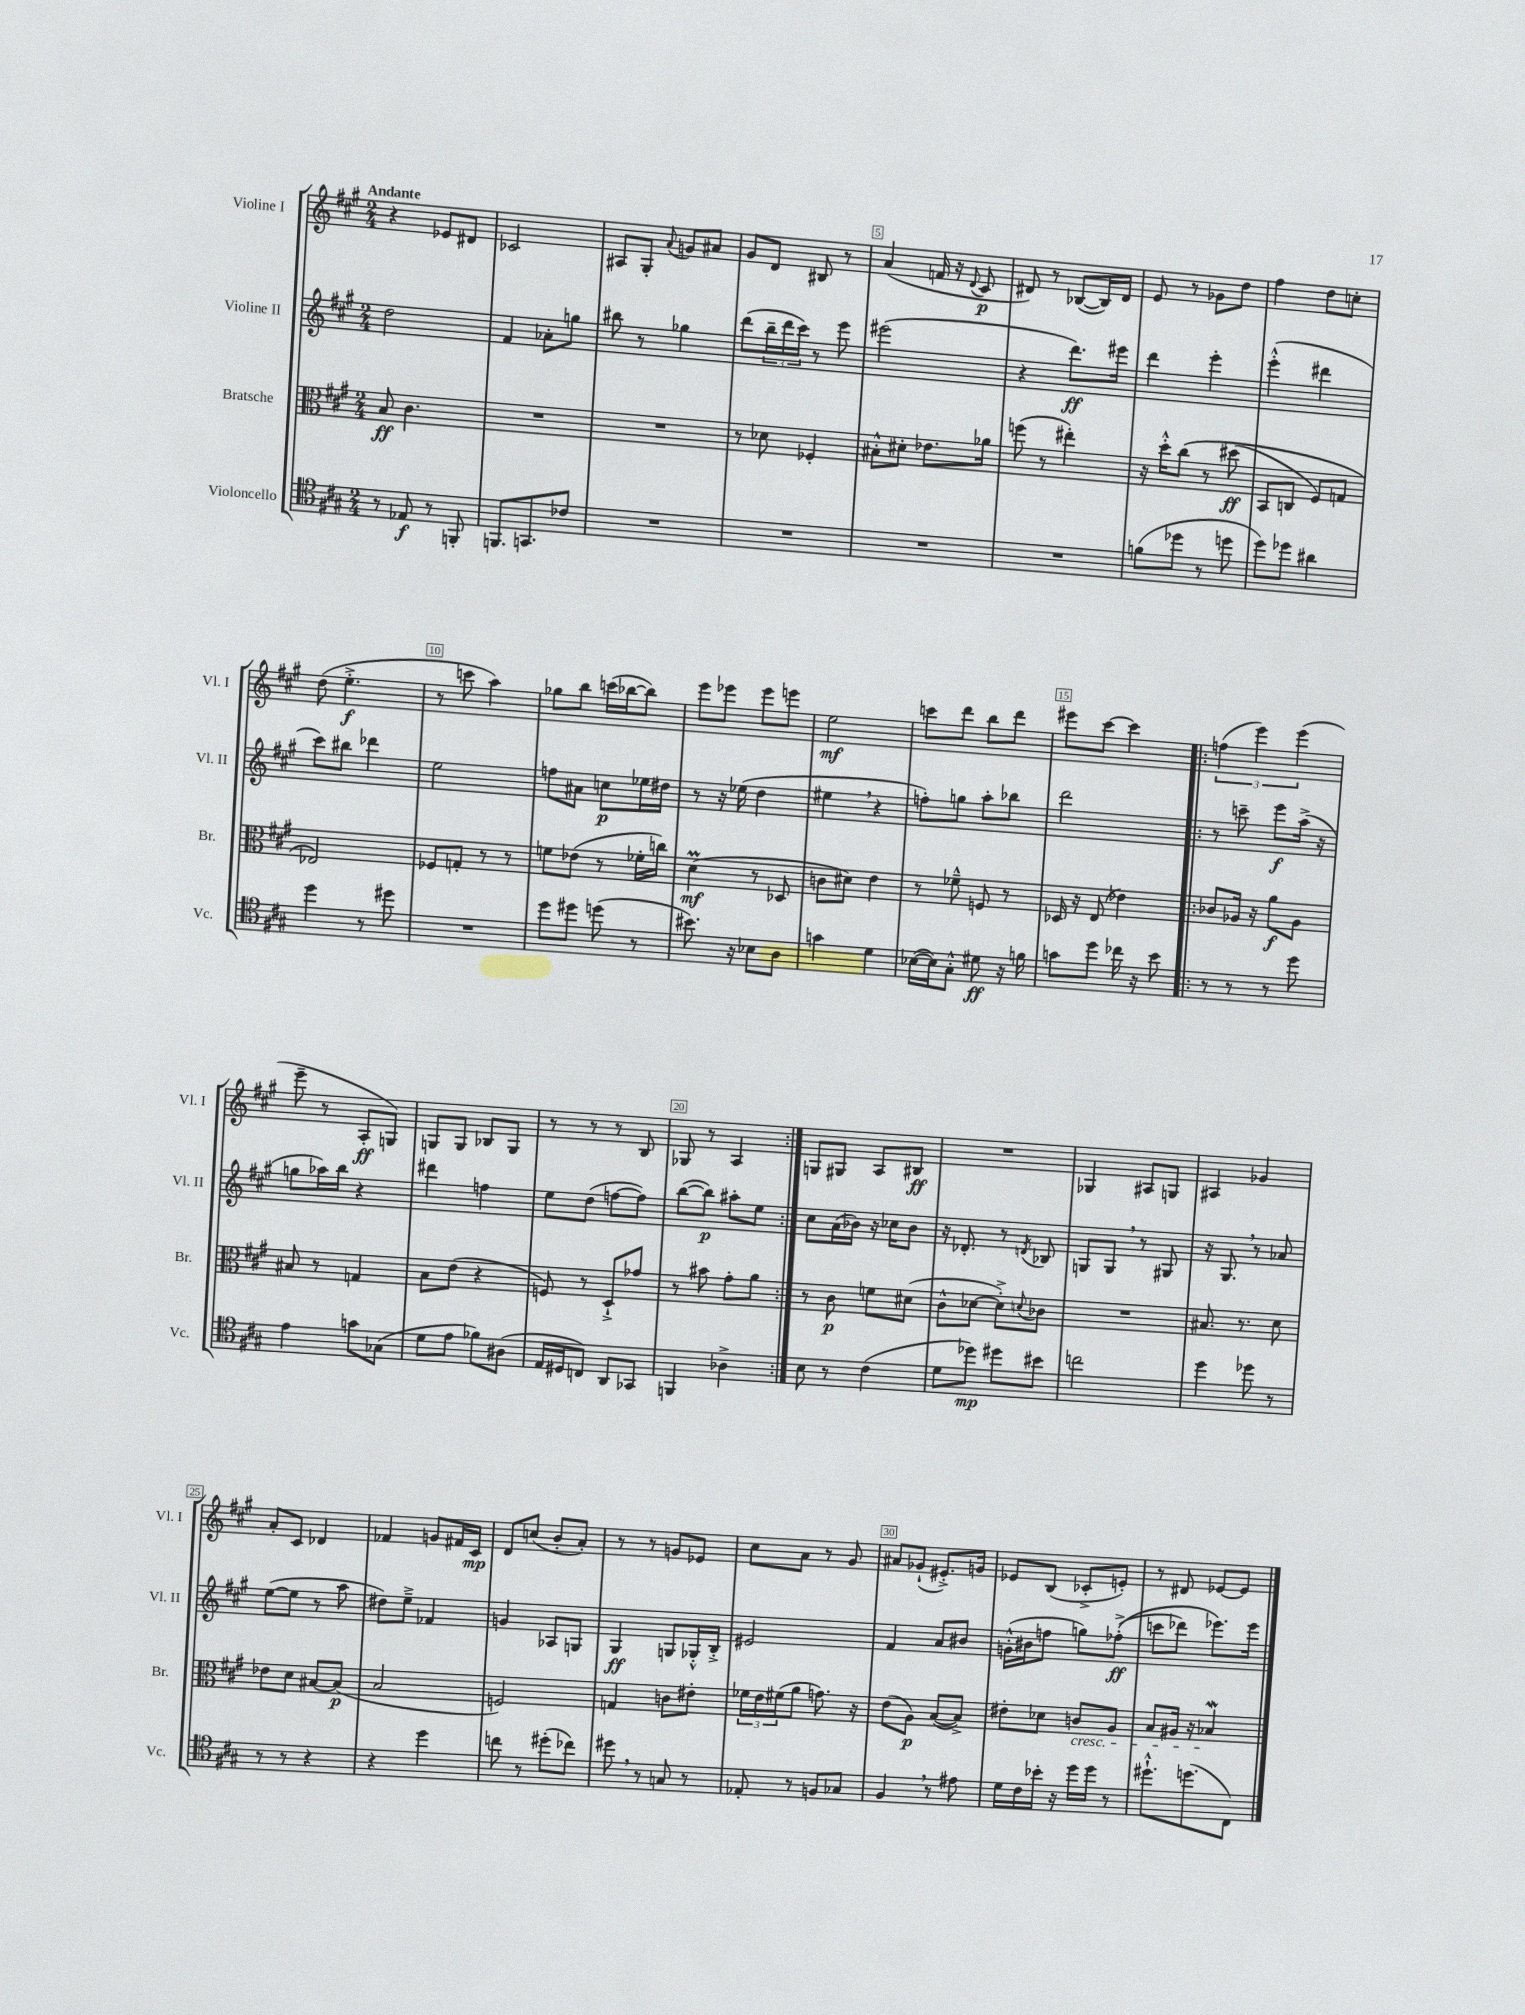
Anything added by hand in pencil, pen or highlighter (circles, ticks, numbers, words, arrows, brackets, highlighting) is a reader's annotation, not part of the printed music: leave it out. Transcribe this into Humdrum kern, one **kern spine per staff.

**kern	**dynam	**kern	**dynam	**kern	**dynam	**kern	**dynam
*part4	*part4	*part3	*part3	*part2	*part2	*part1	*part1
*staff4	*staff4	*staff3	*staff3	*staff2	*staff2	*staff1	*staff1
*I"Violoncello	*	*I"Bratsche	*	*I"Violine II	*	*I"Violine I	*
*I'Vc.	*	*I'Br.	*	*I'Vl. II	*	*I'Vl. I	*
*clefC4	*	*clefC3	*	*clefG2	*	*clefG2	*
*k[f#c#g#]	*	*k[f#c#g#]	*	*k[f#c#g#]	*	*k[f#c#g#]	*
*M2/4	*	*M2/4	*	*M2/4	*	*M2/4	*
=1	=1	=1	=1	=1	=1	=1	=1
!	!	!	!	!	!	!LO:TX:a:B:t=Andante	!
8r	.	8B/	ff	2dd\	.	4r	.
8E-X/	f	4.c#\	.	.	.	.	.
8r	.	.	.	.	.	8e-X/L	.
8FFn'/	.	.	.	.	.	8d#X/J	.
=2	=2	=2	=2	=2	=2	=2	=2
8.FFn/L	.	2r	.	4f#/	.	2c-X/	.
8.GGn/	.	.	.	.	.	.	.
.	.	.	.	8a-X'\L	.	.	.
8c-X/J	.	.	.	8ggn\J	.	.	.
=3	=3	=3	=3	=3	=3	=3	=3
2r	.	2r	.	8bb#X\	.	8A#X/L	.
.	.	.	.	8r	.	8G#'/J	.
.	.	.	.	.	.	8qqa/	.
.	.	.	.	4gg-X\	.	8gn/L	.
.	.	.	.	.	.	8a#X/J	.
=4	=4	=4	=4	=4	=4	=4	=4
2r	.	8r	.	(8ddd\L	.	8g#/L	.
.	.	8d-X\	.	24bb~\L	.	8d/J	.
.	.	.	.	24ddd\	.	.	.
.	.	.	.	24ccc#\JJ)	.	.	.
.	.	4F-X'/	.	8r	.	8B#X/	.
.	.	.	.	8eee\	.	8r	.
=5	=5	=5	=5	=5	=5	=5	=5
2r	.	8B#X'^^\L	.	(2eee#X\	.	(4a/	.
.	.	8d#X'\J	.	.	.	.	.
.	.	8.e-X\L	.	.	.	16fn/	.
.	.	.	.	.	.	16r	.
.	.	.	.	.	.	8qqd/	.
.	.	.	.	.	.	8c#/	p
.	.	16a-X\Jk	.	.	.	.	.
=6	=6	=6	=6	=6	=6	=6	=6
2r	.	(8ffn\	.	4r	.	8d#X/)	.
.	.	8r	.	.	.	8r	.
.	.	4ee#X'\)	.	8.ddd\L)	ff	([8B-X/L	.
.	.	.	.	.	.	16B-/L])	.
.	.	.	.	16eee#X\Jk	.	16d#/JJ	.
=7	=7	=7	=7	=7	=7	=7	=7
(8fn\L	.	16r	.	4ddd\	.	8e/	.
.	.	16dd'^^\KL	.	.	.	.	.
8dd-X\J	.	(8cc#\J	.	.	.	8r	.
8r	.	8r	.	4eee'\	.	8g-X\L	.
8ddn\	.	(8dd#X\	ff	.	.	8dd\J	.
=8	=8	=8	=8	=8	=8	=8	=8
8dd\L)	.	8BB/L	.	(4eee'^^\	.	4ff#\	.
8dd-X\J	.	8Cn/J	.	.	.	.	.
4a#X\	.	8F#/L)	.	4ddd#X\	.	8dd\L	.
.	.	8Gn/J	.	.	.	8ccn'\J	.
!!LO:LB:g=z
=9	=9	=9	=9	=9	=9	=9	=9
4dd\	.	2E-X/)	.	8ccc#\L)	.	(8dd\	.
.	.	.	.	8bb#X\J	.	4.ee'^\	f
8r	.	.	.	4ddd-X\	.	.	.
8dd#X\	.	.	.	.	.	.	.
=10	=10	=10	=10	=10	=10	=10	=10
2r	.	8F-X/L	.	2ee\	.	8r	.
.	.	8Gn'/J	.	.	.	8cccn\	.
.	.	8r	.	.	.	4aa\)	.
.	.	8r	.	.	.	.	.
=11	=11	=11	=11	=11	=11	=11	=11
8dd\L	.	8fn\L	.	8ffn\L	.	8gg-X\L	.
8dd#X\J	.	(8e-X\J	.	8a#X\J	.	8bb\J	.
(8ddn\	.	8r	.	8ccn\L	p	(16cccn\LL	.
.	.	.	.	.	.	[16bb-X\J	.
8r	.	16f-X'\LL	.	16ee-X\L	.	8bb-\J])	.
.	.	16ccn\JJ)	.	16dd#X\JJ	.	.	.
=12	=12	=12	=12	=12	=12	=12	=12
8.b#X\)	.	(4dM\	mf	8r	.	8eee\L	.
.	.	.	.	16r	.	8eee-X\J	.
16r	.	.	.	(16ee-X\	.	.	.
8B-X\L	.	8r	.	4dd\	.	8eee-\L	.
8A\J	.	8D-X/	.	.	.	8eeen\J	.
=13	=13	=13	=13	=13	=13	=13	=13
4gn\	.	8cn\L	.	4ee#X,\	.	2ee\	mf
.	.	8d#X\J)	.	.	.	.	.
4d\	.	4e\	.	4r	.	.	.
=14	=14	=14	=14	=14	=14	=14	=14
([16B-X\LL	.	8r	.	8ffn'\L)	.	8cccn\L	.
16B-\J])	.	.	.	.	.	.	.
8G#'^^\J	.	8f-X~^^\	.	8ggn\J	.	8ddd\J	.
8d#X\	ff	8Fn/	.	8aa'\L	.	8bb\L	.
16r	.	8r	.	8bb-X\J	.	8ddd\J	.
16fn\	.	.	.	.	.	.	.
=15	=15	=15	=15	=15	=15	=15	=15
8gn\L	.	16D-X/	.	2ddd\	.	8eee#X\L	.
.	.	16r	.	.	.	.	.
8dd\J	.	(8E/	.	.	.	[8ccc#\J	.
16cc-X\	.	4e-X\)	.	.	.	4ccc#\]	.
16r	.	.	.	.	.	.	.
8b\	.	.	.	.	.	.	.
=16!|:	=16!|:	=16!|:	=16!|:	=16!|:	=16!|:	=16!|:	=16!|:
8r	.	8c-X/L	.	8r	.	(6ffn\	.
8r	.	16A-X/Jk	.	8cccn~\	.	.	.
.	.	.	.	.	.	6eee\)	.
.	.	16r	.	.	.	.	.
8r	.	8a\L	f	8eee\L	f	.	.
.	.	.	.	.	.	(6eee\	.
8dd\	.	8A-\J	.	(16aa^\Jk	.	.	.
.	.	.	.	16r	.	.	.
!!LO:LB:g=z
=17	=17	=17	=17	=17	=17	=17	=17
4e\	.	8B#X/	.	8ggn\L	.	8eee~\	.
.	.	8r	.	16aa-X\L)	.	8r	.
.	.	.	.	16bb\JJ	.	.	.
8gn\L	.	4Gn/	.	4r	.	8A'/L	ff
(8G-X\J	.	.	.	.	.	8Gn/J)	.
=18	=18	=18	=18	=18	=18	=18	=18
8d\L	.	8B\L	.	4ddd#X\	.	8Gn/L	.
8e\J	.	(8e\J	.	.	.	8G/J	.
8f-X\L)	.	4r	.	4ffn\	.	8B-X/L	.
(8A#X\J	.	.	.	.	.	8G/J	.
=19	=19	=19	=19	=19	=19	=19	=19
16E/LL	.	8Fn/)	.	8ee\L	.	8r	.
16D#X/J	.	.	.	.	.	.	.
8Cn/J)	.	8r	.	(8dd\J	.	8r	.
8AA/L	.	8D`^/L	.	[8ffn\L	.	8r	.
8GG-X/J	.	8g-X/J	.	8ff\J])	.	8B/	.
=20	=20	=20	=20	=20	=20	=20	=20
4FFn/	.	8r	.	([8bb\L	.	8G-X/	.
.	.	8b#X\	.	8bb\J])	p	8r	.
4A-X^\	.	8g#'\L	.	8aa#X'\L	.	4A/	.
.	.	8a\J	.	8ee\J	.	.	.
=21:|!	=21:|!	=21:|!	=21:|!	=21:|!	=21:|!	=21:|!	=21:|!
8B\	.	8r	.	8cc#\L	.	8Gn/L	.
8r	.	8c#\	p	(16a\L	.	8G#X/J	.
.	.	.	.	16b-X\JJ)	.	.	.
(4c#\	.	8fn\L	.	16r	.	8A/L	.
.	.	.	.	16cc-X\KL	.	.	.
.	.	(8d#X\J	.	8b-\J	.	8B#X/J	ff
=22	=22	=22	=22	=22	=22	=22	=22
8d\L	.	8c#^^\L	.	16r	.	2r	.
.	.	.	.	8.d-X'/	.	.	.
8dd-X\J)	mp	[8d-X\J	.	.	.	.	.
8dd#X\L	.	8d-'^\L])	.	8r	.	.	.
.	.	8qqdn/	.	8qdn/	.	.	.
8b#X\J	.	8c-X\J	.	8B-X/	.	.	.
=23	=23	=23	=23	=23	=23	=23	=23
2ccn\	.	2r	.	8Gn/L	.	4G-X/	.
.	.	.	.	8G,/J	.	.	.
.	.	.	.	8r	.	8A#X/L	.
.	.	.	.	8G#X/	.	8Gn/J	.
=24	=24	=24	=24	=24	=24	=24	=24
4dd\	.	8.B#X/	.	16r	.	4A#X/	.
.	.	.	.	8.G#,/	.	.	.
.	.	8.r	.	.	.	.	.
8dd-X\	.	.	.	8r	.	4g-X/	.
8r	.	8d\	.	8a-X/	.	.	.
!!LO:LB:g=z
=25	=25	=25	=25	=25	=25	=25	=25
8r	.	8e-X\L	.	([8ee\L	.	8a'/L	.
8r	.	8d\J	.	8ee\J]	.	8c#/J	.
4r	.	[8B#X/L	.	8r	.	4d-X/	.
.	.	(8B#/J]	p	8aa\	.	.	.
=26	=26	=26	=26	=26	=26	=26	=26
4r	.	2B/	.	8dd#X\L)	.	4f-X/	.
.	.	.	.	8ee~^\J	.	.	.
4dd\	.	.	.	4f-X/	.	8gn/L	.
.	.	.	.	.	.	16f#X/L	.
.	.	.	.	.	.	16c#/JJ	mp
=27	=27	=27	=27	=27	=27	=27	=27
8ccn\	.	2Fn/)	.	4gn/	.	8d/L	.
8r	.	.	.	.	.	(8ccn/J	.
(8dd#X'\L	.	.	.	8A-X/L	.	8b'/L	.
8cc-X\J)	.	.	.	8Gn/J	.	8a'/J)	.
=28	=28	=28	=28	=28	=28	=28	=28
8dd#X,\	.	4Gn/	.	4G#/	ff	8r	.
8r	.	.	.	.	.	8r	.
8Gn/	.	8cn\L	.	8Gn/L	.	8gn/L	.
8r	.	8e#X'\J	.	16G-X'^^/L	.	8e-X/J	.
.	.	.	.	16B'^/JJ	.	.	.
=29	=29	=29	=29	=29	=29	=29	=29
8E-X'/	.	24f-X\LL	.	2e#X/	.	8cc#\L	.
.	.	24e\	.	.	.	.	.
.	.	(24f#X\J	.	.	.	.	.
8r	.	8a\J	.	.	.	8a\J	.
8Fn/L	.	8.gn\)	.	.	.	8r	.
8G-X/J	.	.	.	.	.	8g#/	.
.	.	16r	.	.	.	.	.
=30	=30	=30	=30	=30	=30	=30	=30
4F#,/	.	(8e\L	.	4f#/	.	8a#X/L	.
.	.	8A\J)	p	.	.	(8g-X`/J	.
8r	.	([8B/L	.	8a/L	.	8.e#X'^/L)	.
8e#X\	.	8B^/J])	.	8b#X/J	.	.	.
.	.	.	.	.	.	16gn/Jk	.
=31	=31	=31	=31	=31	=31	=31	=31
16d\LL	.	8e#X'\L	.	(16gn'^^\LL	.	8e-X/L	.
16c#\	.	.	.	16b#X\J	.	.	.
16b-X'\JJ	.	8d-X\J	.	8ffn\J	.	(8B/J	.
16r	.	.	.	.	.	.	.
!	!	!LO:TX:b:i:t=cresc.	!	!	!	!	!
16dd\LL	.	8cn/L	.	8ggn\L)	.	8c-X'^/L	.
16dd\JJ	.	.	.	.	.	.	.
8r	.	8A/J	.	((8ff-X'^\J	ff	8en'/J)	.
=32	=32	=32	=32	=32	=32	=32	=32
8.dd#X`^^\L	.	8B/L	.	8cccn\L	.	8r	.
.	.	16A#X/Jk	.	8ddd-X\J)	.	8d#X/	.
(8.ddn\	.	16r	.	.	.	.	.
.	.	4B-Xw/	.	8.eee-X\L)	.	[8e-X/L	.
8C#\J)	.	.	.	.	.	8e-/J]	.
.	.	.	.	16eee-\Jk	.	.	.
==	==	==	==	==	==	==	==
*-	*-	*-	*-	*-	*-	*-	*-
